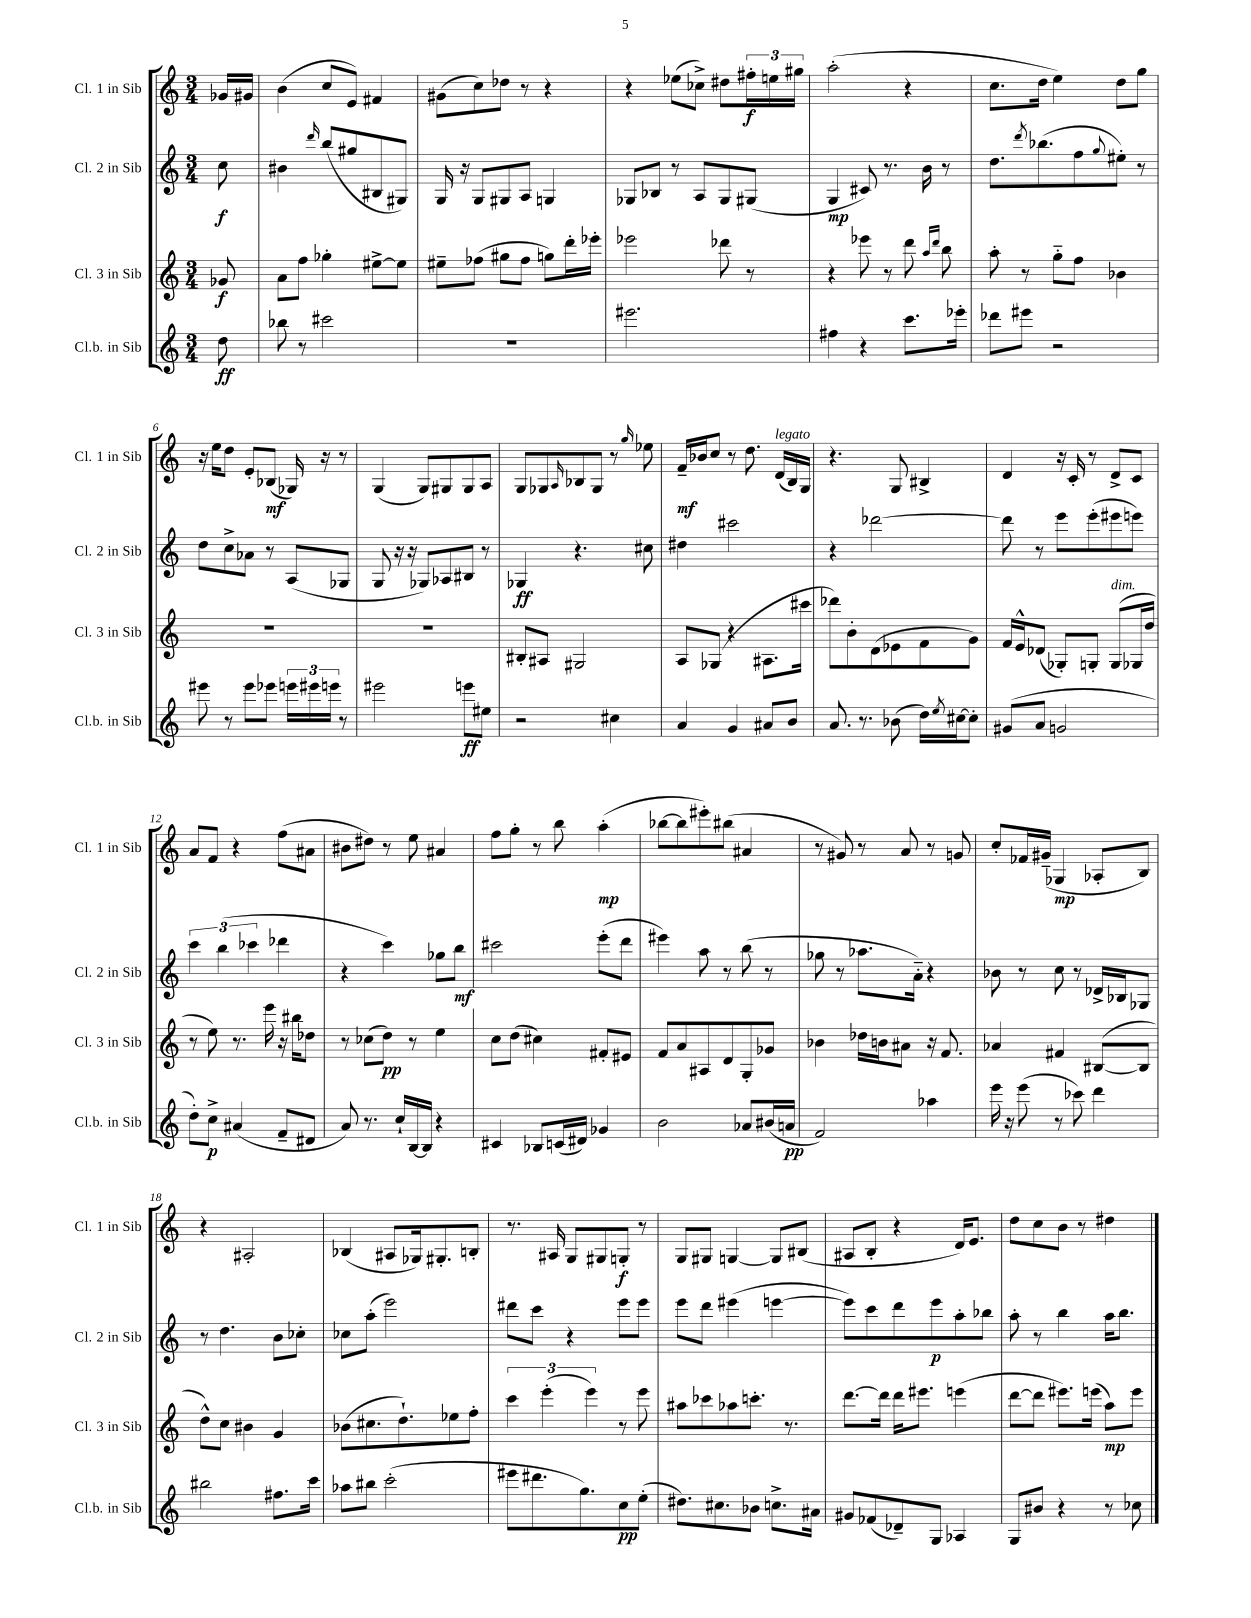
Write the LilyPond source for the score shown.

<<
\new StaffGroup <<
\new Staff = "s0" \with { instrumentName = "Cl. 1 in Sib" shortInstrumentName = "Cl. 1 in Sib" } {
    \clef treble \key c \major \numericTimeSignature \time 3/4 \partial 8
    ges'16 gis'16 |
    b'4( c''8 e'8) fis'4 |
    gis'8( c''8) des''8 r8 r4 |
    r4 ees''8( ces''8->) dis''8 \tuplet 3/2 { fis''16-.\f e''16 gis''16 } |
    a''2-.( r4 |
    c''8. d''16 e''4) d''8 g''8 |
    r16 e''16 d''8 e'8-. bes8\mf( ges16) r16 r8 |
    g4( g8) gis8 gis8 a8 |
    g8 ges8 \grace { a16 } bes8 ges8 r8 \grace { g''16 } ees''8 |
    f'16--\mf bes'16 c''8 r8 d''8. d'16^\markup { \italic "legato" }( b16) g16 |
    r4. g8 bis4-> |
    d'4 r16 c'16-. r8 d'8-> c'8 |
    a'8 f'8 r4 f''8( ais'8 |
    bis'8 dis''8) r8 e''8 ais'4 |
    f''8 g''8-. r8 b''8 a''4-.\mp( |
    bes''8~ bes''8 eis'''8-.) bis''8( ais'4 |
    r8 gis'8) r8 a'8 r8 g'8 |
    c''8-. fes'16 gis'16--( ges4\mp aes8-. b8) |
    r4 ais2-. |
    bes4( ais8 ges16) gis8.-. b8-. |
    r8. ais16 g8 gis8 g8-.\f r8 |
    g8 gis8 g4~ g8 bis8( |
    ais8 b8-. r4 d'16) e'8. |
    d''8 c''8 b'8 r8 dis''4 \bar "|." |
}
\new Staff = "s1" \with { instrumentName = "Cl. 2 in Sib" shortInstrumentName = "Cl. 2 in Sib" } {
    \clef treble \key c \major \numericTimeSignature \time 3/4 \partial 8
    c''8\f |
    bis'4 \grace { d'''16 } b''8( gis''8 bis8 gis8) |
    g16 r16 g8 gis8 a8 g4 |
    ges8 bes8 r8 a8 ges8 gis8( |
    g4\mp cis'8) r8. b'16 r8 |
    d''8. \acciaccatura { d'''8 } bes''8.( f''8 \appoggiatura { g''8 } eis''8-.) r8 |
    d''8 c''8-> aes'8 r8 a8( ges8 |
    g8 r16 r16 ges8) aes8 bis8 r8 |
    ges4\ff r4. cis''8 |
    dis''4 cis'''2 |
    r4 des'''2~ |
    des'''8 r8 e'''8 e'''8-.( eis'''8 e'''8) |
    \tuplet 3/2 { c'''4 b''4( ces'''4 } des'''4 |
    r4 c'''4) ges''8 b''8\mf |
    cis'''2 e'''8-.( d'''8 |
    eis'''4) a''8 r8 b''8( r8 |
    ges''8 r8 aes''8. a'16-_) r4 |
    bes'8 r8 c''8 r8 des'16-> bes16 ges8 |
    r8 d''4. b'8 ces''8-. |
    ces''8 a''8-.( e'''2) |
    dis'''8 c'''8 r4 e'''8 e'''8 |
    e'''8 d'''8 eis'''4( e'''4~ |
    e'''8) c'''8 d'''8 e'''8\p a''8-. bes''8 |
    a''8-. r8 b''4 a''16 b''8. \bar "|." |
}
\new Staff = "s2" \with { instrumentName = "Cl. 3 in Sib" shortInstrumentName = "Cl. 3 in Sib" } {
    \clef treble \key c \major \numericTimeSignature \time 3/4 \partial 8
    ges'8\f |
    a'8 f''8 ges''4-. eis''8~-> eis''8 |
    eis''8-- fes''8( gis''8 fes''8 g''8) d'''16-. ees'''16-. |
    ees'''2 des'''8 r8 |
    r4 ees'''8 r8 d'''8 \grace { a''16 d'''16 } b''8 |
    a''8-. r8 g''8-_ f''8 bes'4 |
    R2. |
    R2. |
    bis8-. ais8 gis2 |
    a8 ges8( r4 ais8. cis'''16 |
    des'''8) b'8-. d'8( ees'8 f'8 g'8) |
    f'16 e'16-^ des'8( ges8-.) g8-. g8^\markup { \italic "dim." }( ges16 d''16 |
    r8 e''8) r8. e'''16 r16 bis''16 des''8 |
    r8 ces''8( d''8\pp) r8 e''4 |
    c''8 d''8( cis''4) fis'8-. eis'8 |
    f'8 a'8 ais8 d'8 g8-. ges'8 |
    bes'4 des''16 b'16 ais'8 r16 f'8. |
    aes'4 fis'4 bis8~( bis8 |
    d''8-^) c''8 bis'4 g'4 |
    bes'8( cis''8. d''8.-!) ees''8 f''8-. |
    \tuplet 3/2 { c'''4 e'''4-.( e'''4) } r8 e'''8 |
    ais''8 ces'''8 aes''8 c'''8.-. r8. |
    d'''8.~ d'''16 d'''16 eis'''8. e'''4( |
    d'''8~ d'''8 eis'''8.) e'''16( a''8\mp) e'''8 \bar "|." |
}
\new Staff = "s3" \with { instrumentName = "Cl.b. in Sib" shortInstrumentName = "Cl.b. in Sib" } {
    \clef treble \key c \major \numericTimeSignature \time 3/4 \partial 8
    d''8\ff |
    bes''8 r8 cis'''2 |
    R2. |
    eis'''2. |
    fis''4 r4 c'''8. ees'''16-. |
    des'''8 eis'''8 r2 |
    eis'''8 r8 eis'''8 ees'''8 \tuplet 3/2 { e'''16 eis'''16 e'''16 } r8 |
    eis'''2 e'''8\ff eis''8 |
    r2 cis''4 |
    a'4 g'4 ais'8 b'8 |
    a'8. r8. bes'8( d''16) \acciaccatura { e''8 } cis''16~ cis''8-. |
    gis'8( a'8 g'2 |
    d''8-.) c''8->\p ais'4( f'8-- dis'8 |
    a'8) r8. c''16-! b16~ b16 r4 |
    cis'4 bes8 c'16( dis'16) ges'4 |
    b'2 aes'8 bis'16( a'16\pp |
    f'2) aes''4 |
    e'''16 r16 e'''8( r8 ces'''8) d'''4 |
    bis''2 fis''8. c'''16 |
    aes''8 bis''8 c'''2-.( |
    eis'''8 dis'''8. g''8.) c''8\pp e''8-.( |
    dis''8.) cis''8. bes'8 c''8.-> ais'16 |
    gis'8 fes'8( des'8--) g8 aes4 |
    g8 bis'8 r4 r8 ces''8 \bar "|." |
}
>>
>>
